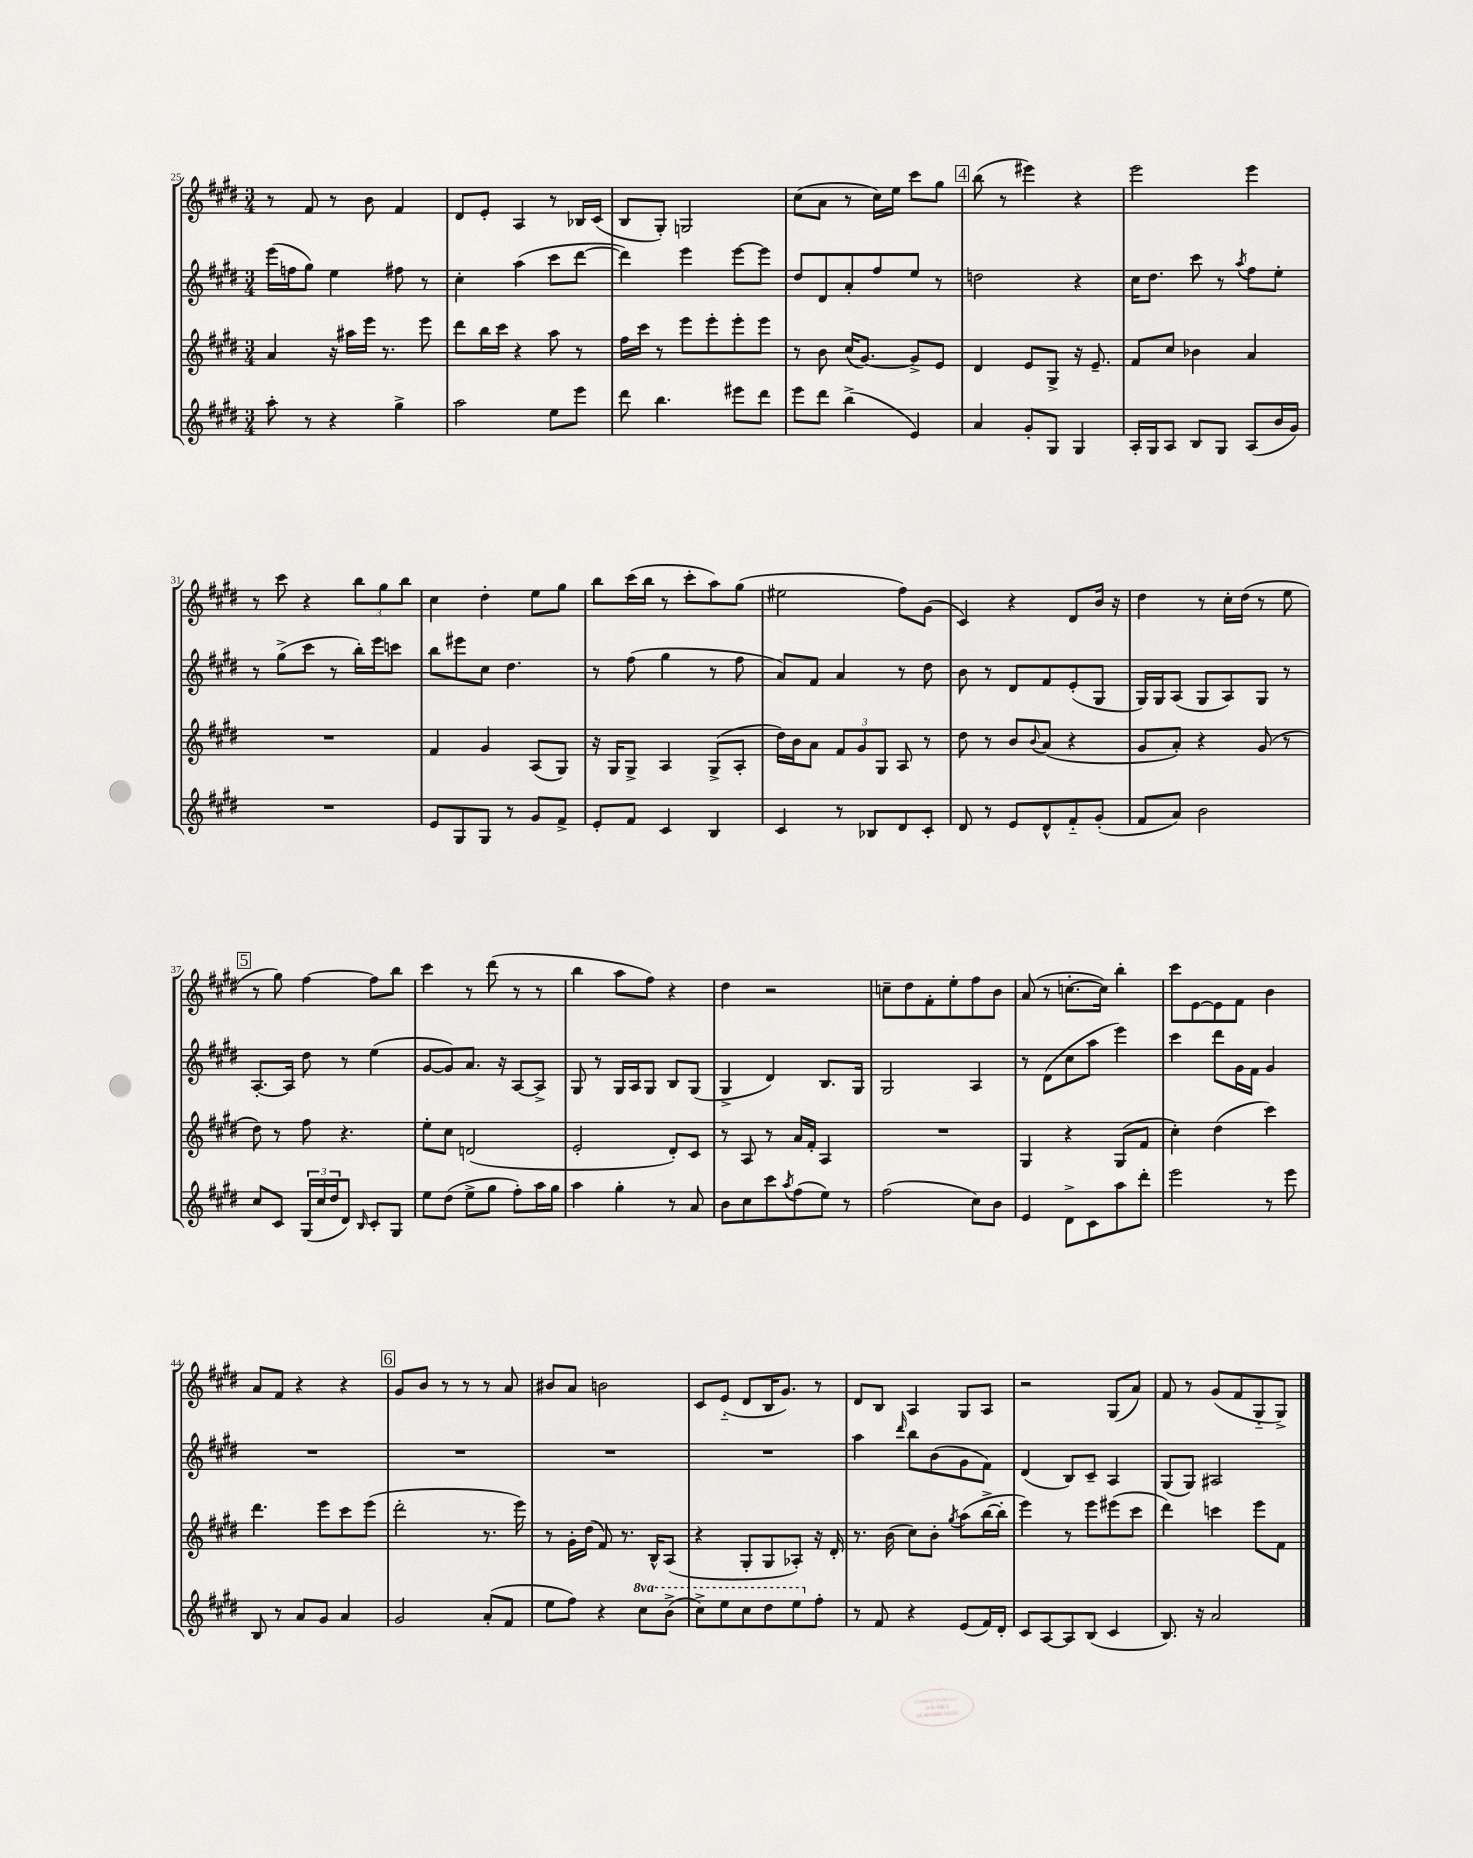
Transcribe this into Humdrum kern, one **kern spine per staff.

**kern	**kern	**kern	**kern
*part4	*part3	*part2	*part1
*staff4	*staff3	*staff2	*staff1
*clefG2	*clefG2	*clefG2	*clefG2
*k[f#c#g#d#]	*k[f#c#g#d#]	*k[f#c#g#d#]	*k[f#c#g#d#]
*M3/4	*M3/4	*M3/4	*M3/4
=25	=25	=25	=25
8aa'\	4a/	(16eee\LL	8r
.	.	16ffn\J	.
8r	.	8gg#\J)	8f#/
4r	16r	4ee\	8r
.	16aa#X\LL	.	.
.	16eee\JJ	.	8b\
.	8.r	.	.
4gg#^\	.	8ff#X\	4f#/
.	8eee\	8r	.
=26	=26	=26	=26
2aa\	8ddd#\L	4cc#'\	8d#/L
.	16bb\L	.	8e'/J
.	16ccc#\JJ	.	.
.	4r	(4aa\	4A/
8ee\L	8aa\	8ccc#\L	8r
8eee\J	8r	[8ddd#\J	16B-X/LL
.	.	.	(16c#/JJ
=27	=27	=27	=27
8ddd#\	16ff#\LL	4ddd#\])	8B/L
.	16ccc#\JJ	.	.
4.bb\	8r	.	8G#'/J)
.	8eee\L	4eee\	2Gn/
.	8eee'\	.	.
8eee#X\L	8eee'\	[8eee\L	.
8ddd#\J	8eee\J	8eee\J]	.
=28	=28	=28	=28
8eee\L	8r	8dd#/L	(8cc#\L
8ddd#\J	8b\	8d#/	8a\J
(4bb^\	(16cc#/KL	8a'/	8r
.	[8.g#/J)	.	.
.	.	8ff#/	16cc#\LL)
.	.	.	16ee\JJ
4e/)	8g#^/L]	8ee/J	8ccc#\L
.	8e/J	8r	8gg#\J
!!LO:REH:place=s1:t=4
=29	=29	=29	=29
4a/	4d#/	2ddn\	(8bb\
.	.	.	8r
8g#'/L	8e/L	.	4eee#X\)
8G#/J	8G#^/J	.	.
4G#/	16r	4r	4r
.	8.e~/	.	.
=30	=30	=30	=30
16A'/LL	8f#/L	16cc#\KL	2eee\
16G#/J	.	8.dd#\J	.
8A/J	8cc#/J	.	.
8B/L	4b-X\	8ccc#\	.
8G#/J	.	8r	.
.	.	8qaa/	.
(8A/L	4a/	8ff#\L	4eee\
16b/L	.	8ee'\J	.
16g#/JJ)	.	.	.
!!LO:LB:g=z
=31	=31	=31	=31
2.r	2.r	8r	8r
.	.	(8gg#^\L	8ccc#\
.	.	8ccc#\J	4r
.	.	8r	.
.	.	16bb'\LL)	12bb\L
.	.	16eee\J	.
.	.	.	12gg#\
.	.	8cccn\J	.
.	.	.	12bb\J
=32	=32	=32	=32
8e/L	4f#/	8bb\L	4cc#\
8G#/	.	8eee#X\	.
8G#/J	4g#/	8cc#\J	4dd#'\
8r	.	4.dd#\	.
8g#/L	(8A/L	.	8ee\L
8f#^/J	8G#/J)	.	8gg#\J
=33	=33	=33	=33
8e'/L	16r	8r	8bb\L
.	16G#/KL	.	.
8f#/J	8G#^/J	(8ff#\	(16ccc#\L
.	.	.	16bb\JJ
4c#/	4A/	4gg#\	8r
.	.	.	8ccc#'\L
4B/	(8G#^/L	8r	8aa\)
.	8A'/J	8ff#\	(8gg#\J
=34	=34	=34	=34
4c#/	16dd#\LL)	8a/L)	2ee#X\
.	16b\J	.	.
.	8a\J	8f#/J	.
8r	12f#/L	4a/	.
.	12g#/	.	.
8B-X/L	.	.	.
.	12G#/J	.	.
8d#/	8A/	8r	8ff#\L)
8c#'/J	8r	8dd#\	(8g#\J
=35	=35	=35	=35
8d#/	8dd#\	8b\	4c#/)
8r	8r	8r	.
8e/L	8b/L	8d#/L	4r
.	8qqb/	.	.
8d#^^/	(8a/J	8f#/	.
8f#/	4r	(8e'/	8d#/L
(8g#'/J	.	8G#/J	16b/Jk
.	.	.	16r
=36	=36	=36	=36
8f#/L	8g#/L	16G#/LL)	4dd#\
.	.	16G#/J	.
8a/J)	8a'/J)	(8A/J	.
2b\	4r	8G#/L	8r
.	.	8A/)	16cc#'\LL
.	.	.	(16dd#\JJ
.	(8g#/	8G#/J	8r
.	8r	8r	8ee\
!!LO:LB:g=z
!!LO:REH:place=s1:t=5
=37	=37	=37	=37
8cc#/L	8dd#\)	[8.A'/L	8r
8c#/J	8r	.	8gg#\)
.	.	16A/Jk]	.
(24G#/LL	8ff#\	8dd#\	[4ff#\
24cc#/	.	.	.
24dd#/J	.	.	.
8d#/J)	4.r	8r	.
16qqB/	.	.	.
8c#'/L	.	(4ee\	8ff#\L]
8G#/J	.	.	8bb\J
=38	=38	=38	=38
8ee\L	8ee'\L	[8g#/L	4ccc#\
(8dd#\J	8cc#\J	8g#/])	.
8ee^\L	(2dn/	8.a/J	8r
8gg#\J	.	.	(8ddd#\
.	.	16r	.
8ff#'\L)	.	[8A/L	8r
16aa\L	.	8A^/J]	8r
16gg#\JJ	.	.	.
=39	=39	=39	=39
4aa\	2e'/	8G#/	4bb\
.	.	8r	.
4gg#'\	.	16G#/LL	8aa\L
.	.	16A/J	.
.	.	8G#/J	8ff#\J)
8r	8d#'/L)	8B/L	4r
8a/	8c#/J	(8G#/J	.
=40	=40	=40	=40
8b\L	8r	4G#^/	4dd#\
8cc#\	8A/	.	.
8ccc#\	8r	4d#/)	2r
8qaa/	.	.	.
(8ff#\	16a/LL	.	.
.	16f#'/JJ	.	.
8ee\J)	4A/	8.B/L	.
8r	.	.	.
.	.	16G#/Jk	.
=41	=41	=41	=41
(2ff#\	2.r	2G#/	8ccn~\L
.	.	.	8dd#\
.	.	.	8f#'\
.	.	.	8ee'\
8cc#\L)	.	4A/	8ff#\
8b\J	.	.	8b\J
=42	=42	=42	=42
4e/	4G#/	8r	(8a/
.	.	(8d#\L	8r
8d#^\L	4r	8cc#\	[8.ccn'\L
8c#\	.	8aa\J	.
.	.	.	16cc\Jk])
8aa\	(8G#/L	4eee\)	4bb'\
8ddd#'\J	8f#/J	.	.
=43	=43	=43	=43
2eee\	4cc#'\)	4ccc#\	8ccc#\L
.	.	.	[8e\
.	(4dd#\	8ddd#\L	8e\]
.	.	16g#\L	8f#\J
.	.	16f#\JJ	.
8r	4ccc#\)	4g#/	4b\
8eee\	.	.	.
!!LO:LB:g=z
=44	=44	=44	=44
8B/	4.ddd#\	2.r	8a/L
8r	.	.	8f#/J
8a/L	.	.	4r
8g#/J	8eee\L	.	.
4a/	8ccc#\	.	4r
.	(8eee\J	.	.
!!LO:REH:place=s1:t=6
=45	=45	=45	=45
2g#/	2ddd#'\	2.r	8g#/L
.	.	.	8b/J
.	.	.	8r
.	.	.	8r
(8a'/L	8.r	.	8r
8f#/J	.	.	8a/
.	16eee\)	.	.
=46	=46	=46	=46
8ee\L	8r	2.r	8b#X/L
8ff#\J)	16g#'\LL	.	8a/J
.	(16dd#\JJ	.	.
4r	8f#/)	.	2bn\
.	8.r	.	.
*8va	*	*	*
8ccc#\L	.	.	.
.	16B^^/KL	.	.
(8bb^\J	(8A/J	.	.
=47	=47	=47	=47
8ccc#^\L)	4r	2.r	8c#/L
8eee\	.	.	(8e/J
8ccc#\	8G#'/L	.	8d#/L
8ddd#\	8G#/	.	16B/K
.	.	.	8.g#/J)
8eee\	8A-X'/J)	.	.
*X8va	*	*	*
8ff#'\J	16r	.	8r
.	16d#'/	.	.
=48	=48	=48	=48
8r	8.r	4aa\	8d#/L
8f#/	.	.	8B/J
.	(16b\	.	.
.	.	16qqddd#/	.
4r	8cc#\L)	8bb\L	4A/
.	8b'\J	(8b\	.
.	8qgg#/	.	.
(8e/L	(8aa\L	8g#\	8G#/L
16f#/L)	[16bb^\L	8f#\J)	8A/J
16d#'/JJ	16bb'\JJ]	.	.
=49	=49	=49	=49
8c#/L	4eee\)	(4d#/	2r
[8A/	.	.	.
8A/]	8r	8B/L)	.
(8B/J	8eee\L	8c#~/J	.
4c#/	(8eee#X\	4A/	(8G#/L
.	8ccc#\J	.	8a/J)
=50	=50	=50	=50
8.B/)	4ddd#\)	(8G#/L	8f#/
.	.	8G#/J)	8r
16r	.	.	.
2a/	4cccn\	2A#X/	(8g#/L
.	.	.	8f#/
.	8eee\L	.	8G#/
.	8f#\J	.	8G#^/J)
==	==	==	==
*-	*-	*-	*-
